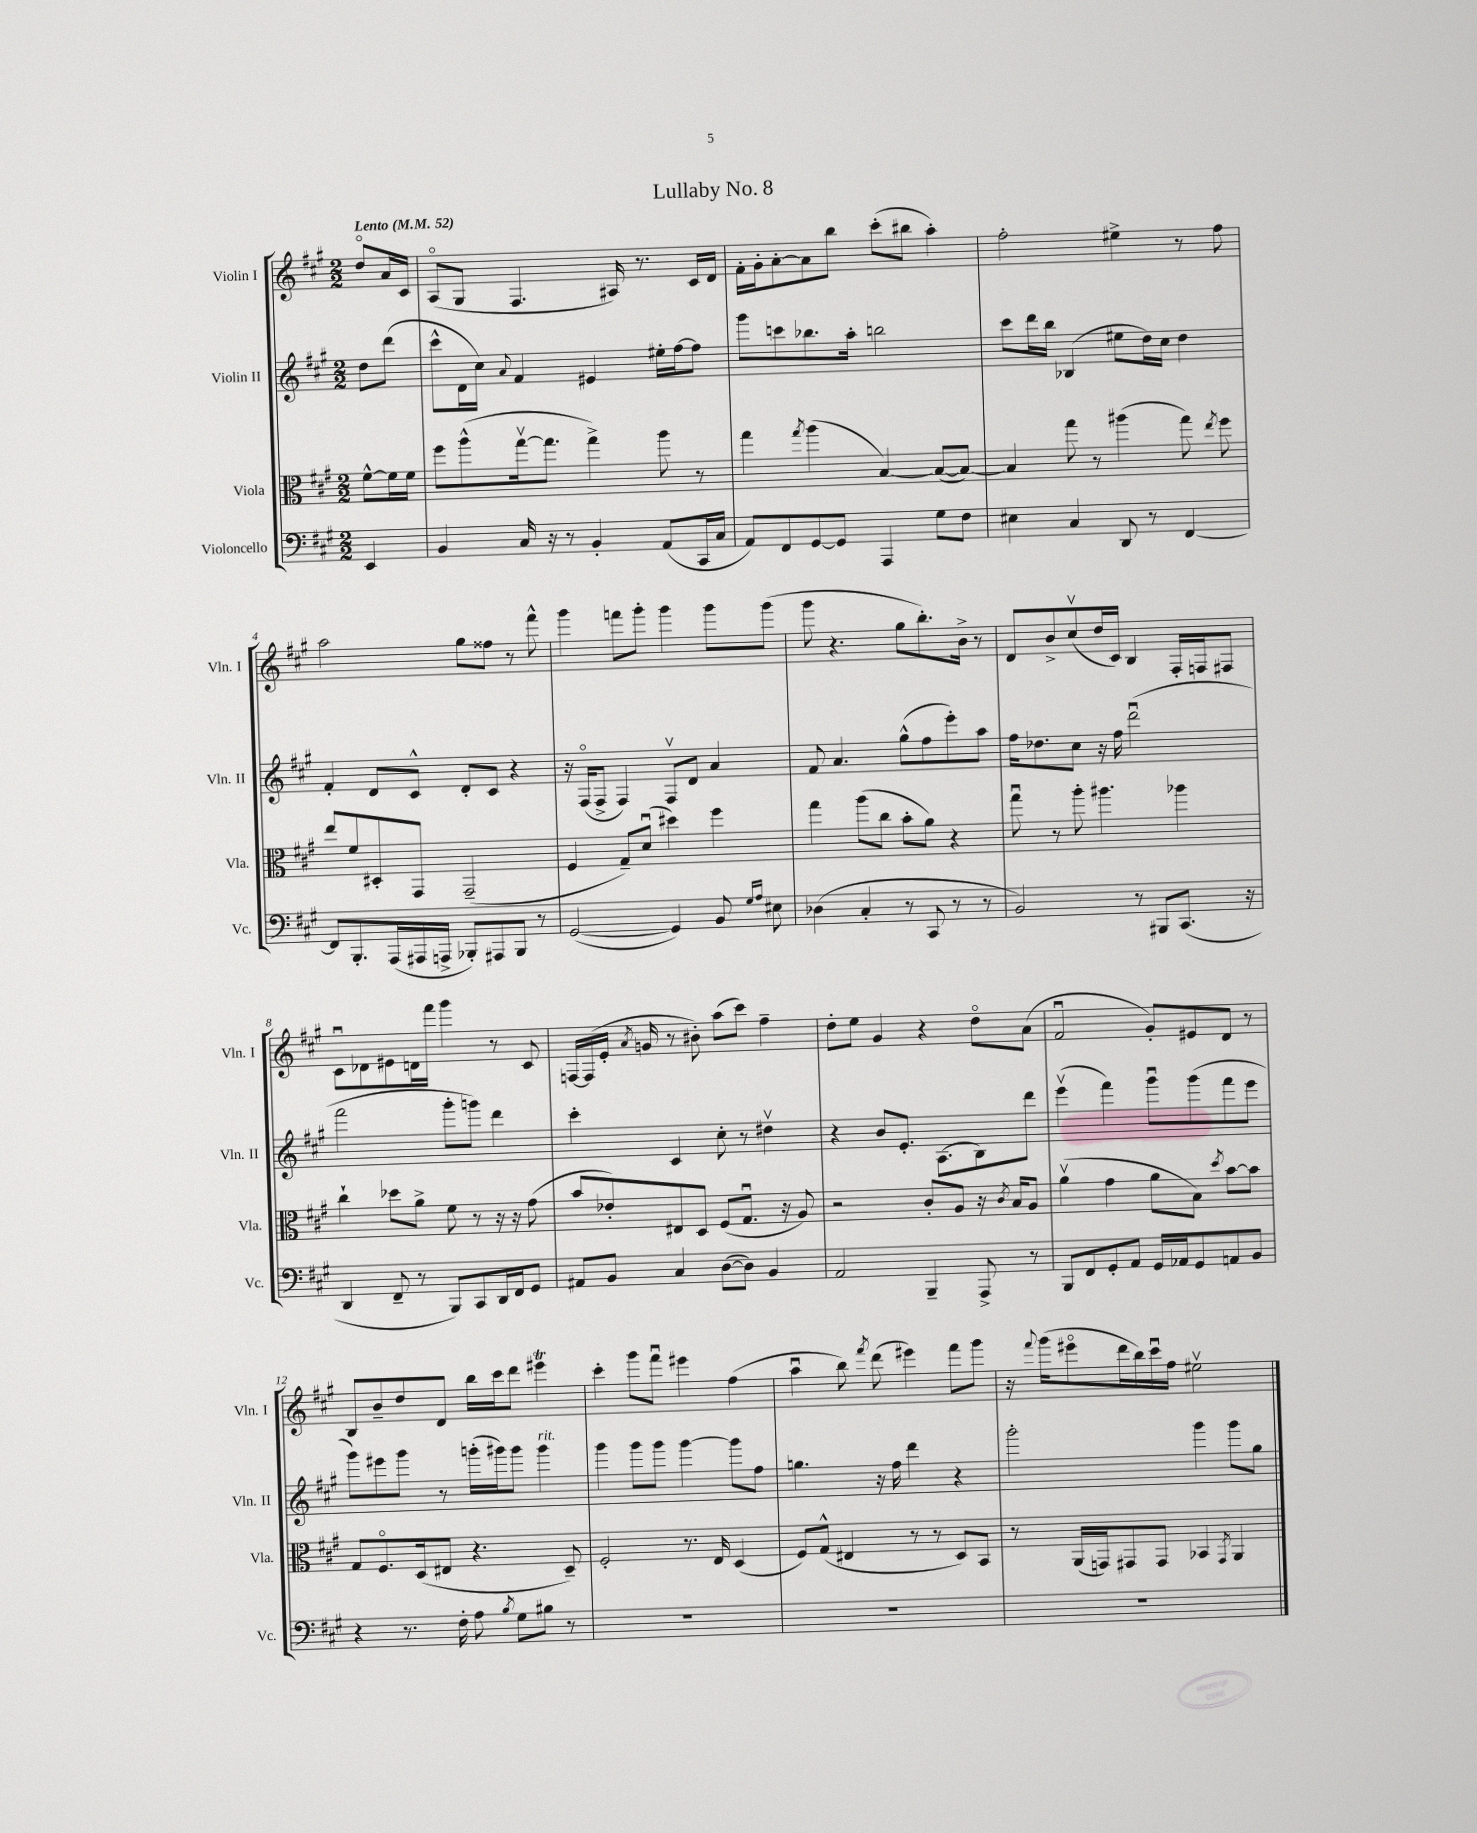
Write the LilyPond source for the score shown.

\header { title = "Lullaby No. 8" }
<<
\new StaffGroup <<
\new Staff = "s0" \with { instrumentName = "Violin I" shortInstrumentName = "Vln. I" } {
    \clef treble \key a \major \numericTimeSignature \time 2/2 \partial 4 \tempo "Lento" 4 = 52
    \autoBeamOff d''8[\flageolet a'16 cis'16] |
    a8[\flageolet( gis8] fis4. ais16) r8. cis'16[ d'16] |
    fis'16[-. gis'16-. a'8~-. a'8 b''8] cis'''8[-.( bis''8] a''4-.) |
    fis''2-. eis''4-> r8 fis''8 |
    a''2 gis''8[ fisis''8] r8 fis'''8-^ |
    gis'''4 f'''8[ gis'''8]-. gis'''4 gis'''8[ gis'''8]( |
    gis'''8 r4. gis''8[ b''8.-.) b'16]-> r8 |
    d'8[ b'8-> cis''8\upbow( d''16 cis'16]) b4 fis16[-. f16 fis8] |
    cis'8[\downbow des'8 eis'8 d'16 fis'''16] gis'''4 r8 cis'8 |
    f16[~ f16( e'16]-. \acciaccatura { a'8 } g'16 r8 bis'8-.) a''8[( cis'''8]) fis''4-- |
    d''8[-. e''8] gis'4 r4 d''8[\flageolet a'8]( |
    fis'2\downbow gis'8[-.) eis'8 d'8] r8 |
    b8[ b'8-- d''8 d'8] b''16[ cis'''16 d'''8] eis'''4\trill |
    cis'''4-. gis'''8[ fis'''8]\downbow eis'''4 fis''4( |
    a''4\downbow b''8) \acciaccatura { fis'''8 } d'''8( eis'''4) fis'''8[ gis'''8] |
    r16 \appoggiatura { fis'''8 } gis'''16[( eis'''8\flageolet d'''16 b''16) cis'''16\downbow fis''16] eis''2\upbow \bar "|." |
}
\new Staff = "s1" \with { instrumentName = "Violin II" shortInstrumentName = "Vln. II" } {
    \clef treble \key a \major \numericTimeSignature \time 2/2 \partial 4
    \autoBeamOff d''8[ d'''8]( |
    cis'''8[-^ d'16 cis''16]) \appoggiatura { a'8 } fis'4 eis'4 eis''16[-. fis''16~ fis''8] |
    gis'''8[ c'''8 bes''8. a''16]-. b''2 |
    cis'''8[ d'''16 b''16] bes4( eis''8[ d''16) cis''16] d''4 |
    fis'4-. d'8[ cis'8]-^ d'8[-. cis'8] r4 |
    r16 fis16[\flageolet( fis8]-> fis4) fis8[\upbow d'8] a'4 |
    fis'8 a'4. gis''8[-^( fis''8 e'''8-.) a''8] |
    fis''16[ des''8. cis''8] r16 fis''16 d'''2\downbow( |
    fis'''2 gis'''8[-. g'''8]) d'''4 |
    cis'''4-. cis'4 cis''8-. r8 dis''4\upbow |
    r4 b'8[ e'8.]-. a8.[( b8) d'''8] |
    e'''4\upbow( fis'''4) gis'''8[\downbow gis'''8( fis'''8 e'''8] |
    gis'''8[) eis'''8 gis'''8] r8 g'''16[-.( gis'''16) gis'''8] gis'''4^\markup { \italic "rit." } |
    gis'''4 gis'''8[ gis'''8] gis'''4~ gis'''8[ fis''8] |
    g''4. r16 fis''16 d'''4 r4 |
    gis'''2-. gis'''4 gis'''8[ gis''8] \bar "|." |
}
\new Staff = "s2" \with { instrumentName = "Viola" shortInstrumentName = "Vla." } {
    \clef alto \key a \major \numericTimeSignature \time 2/2 \partial 4
    \autoBeamOff fis'8[~-^ fis'16 fis'16] |
    fis''8[ a''8-^( gis''16~\upbow gis''8.] gis''4->) a''8 r8 |
    gis''4 \acciaccatura { gis''8 } a''4( b4~) b8[~( b8]~) |
    b4 gis''8 r8 ais''4( gis''8) \acciaccatura { e''8 } fis''8 |
    e''8[ fis'8 dis8-. gis,8] gis,2--( |
    fis4 gis8[--) d'8]\downbow( dis''4) fis''4 |
    gis''4 a''8[( cis''8] b'8[-. a'8]) r4 |
    gis''8\downbow r8 a''8-. ais''4. aes''4 |
    cis''4-! des''8[ a'8]-> fis'8 r8 r16 r16 gis'8( |
    b'8[ ees'8-.) eis8 d8] fis8[( gis8.]\downbow r16 a8) |
    r2 cis'8[-. a8] r16 \acciaccatura { cis'8 } b16[ a8] |
    a'4\upbow( gis'4 a'8[ b8]) \acciaccatura { d''8 } b'8[~ b'8] |
    gis8[ fis8.\flageolet d16( eis8] r4. d8--) |
    fis2-. r8. e16 d4( |
    fis8[) gis8]-^( eis4 r8 r8 d8[) b,8] |
    r8 a,16[( g,16) gis,8 gis,8] bes,4 \acciaccatura { gis,8 } a,4 \bar "|." |
}
\new Staff = "s3" \with { instrumentName = "Violoncello" shortInstrumentName = "Vc." } {
    \clef bass \key a \major \numericTimeSignature \time 2/2 \partial 4
    \autoBeamOff e,4 |
    b,4 cis16 r16 r8 b,4-. a,8[( cis,16 cis16] |
    a,8[) fis,8 gis,8~ gis,8] a,,4 gis8[ fis8] |
    eis4 cis4 d,8 r8 fis,4~ |
    fis,8[ b,,8.-. a,,16( ais,,16 a,,16]-> bes,,8[-.) ais,,8 bes,,8] r8 |
    gis,2~( gis,4) b,8 \grace { gis16[ a16] } eis8 |
    des4( cis4-. r8 cis,8 r8 r8 |
    b,2) r8 bis,,8[ cis,8.]( r16 |
    d,4 fis,8-- r8 b,,8[) cis,8 d,16 fis,16 gis,8] |
    ais,8[ b,8] cis4 d8[~( d8]) b,4 |
    a,2 b,,4-- a,,8-> r8 |
    b,,8[ fis,8 gis,8-. a,8] gis,16[ aes,16 gis,8 a,8 b,8] |
    r4 r8. fis16-. a8 \acciaccatura { b8 } gis8[ bis8] r8 |
    R1 |
    R1 |
    R1 \bar "|." |
}
>>
>>
